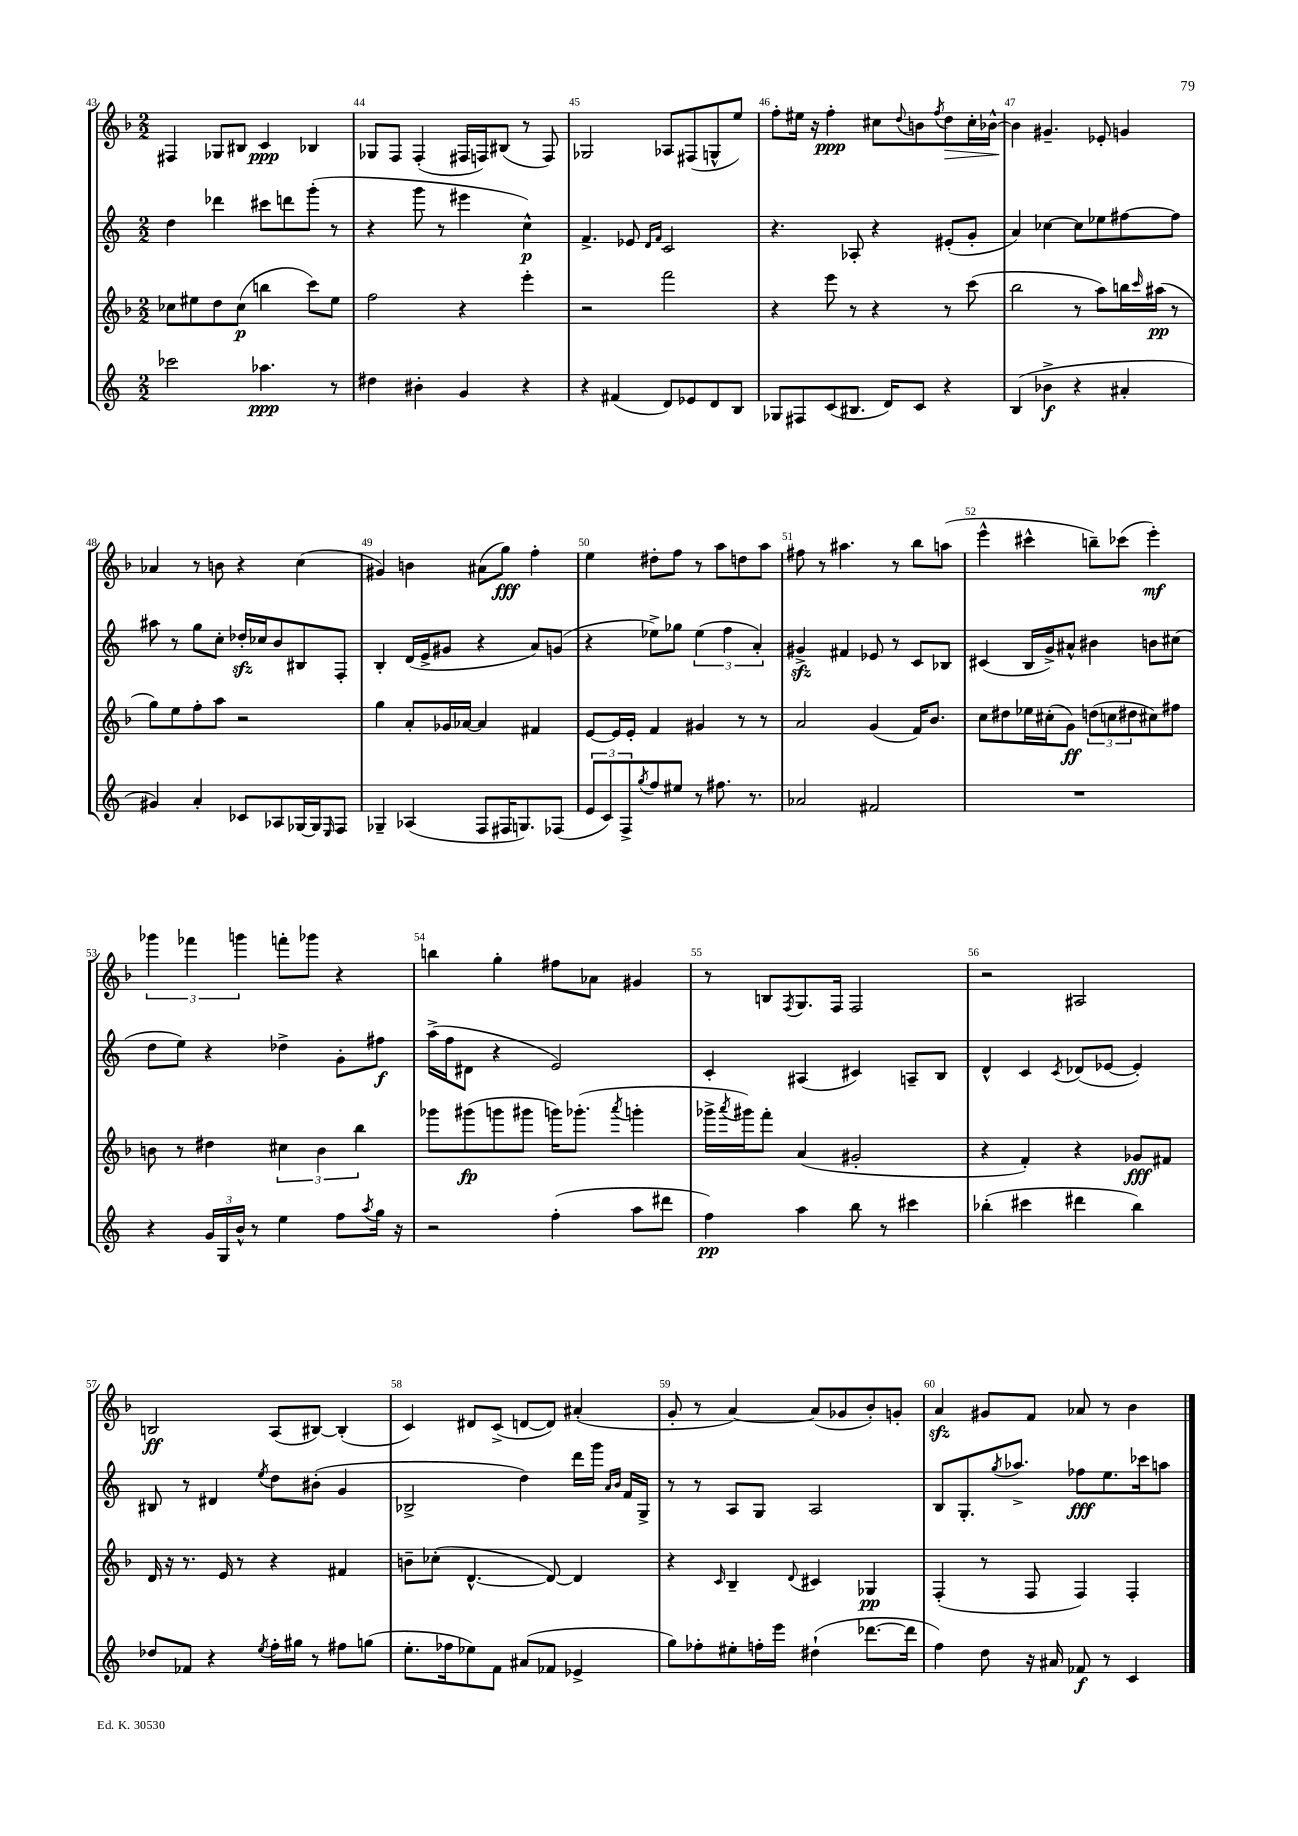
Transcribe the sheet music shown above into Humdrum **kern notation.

**kern	**kern	**kern	**kern
*staff4	*staff3	*staff2	*staff1
*clefG2	*clefG2	*clefG2	*clefG2
*k[]	*k[b-]	*k[]	*k[b-]
*M2/2	*M2/2	*M2/2	*M2/2
2ccc-\	8cc-\L	4dd\	4F#/
.	8ee#\	.	.
.	8dd\	4ddd-\	8G-/L
.	(8cc-\J	.	8B#/J
4.aa-\	4bb\	8ccc#\L	4c/
.	.	8ddd\	.
.	8ccc\L)	(8ggg'\J	4B-/
8r	8ee#\J	8r	.
=	=	=	=
4dd#\	2ff\	4r	8G-/L
.	.	.	8F/J
4b#'\	.	8ggg\	(4F'/
.	.	8r	.
4g/	4r	4eee#\	16F#/LL
.	.	.	16F/J)
.	.	.	(8B#/J
4r	4eee'\	4cc^^\)	8r
.	.	.	8F/)
=	=	=	=
4r	2r	4.f^/	2G-/
(4f#/	.	.	.
.	.	8e-/	.
.	.	16qqd/LL	.
.	.	16qqf/JJ	.
8d/L)	2fff\	2c/	8A-/L
8e-/	.	.	(8F#/
8d/	.	.	8G^^/
8B/J	.	.	8ee/J)
=	=	=	=
8G-/L	4r	4.r	8ff'\L
8F#/	.	.	16ee#\Jk
.	.	.	16r
(8c/	8eee\	.	4ff'\
8.B#/J	8r	8A-'/	.
.	4r	4r	8cc#\L
16d/LK)	.	.	.
.	.	.	8qqdd/
8c/J	.	.	8b\
.	.	.	8qff/
4r	8r	(8e#'/L	8dd\
.	(8ccc\	8g'/J	16cc#'\L
.	.	.	[16b-^^\JJ
=	=	=	=
(4B/	2bb-\	4a/)	4b-\]
4b-^\	.	[4cc-\	4.g#~/
4r	8r	8cc-\]L	.
.	8aa\L)	8ee-\	8e-'/
4a#'/	16bb\L	[8ff#\	4g/
.	16qqccc/	.	.
.	(16aa#\JJ	.	.
.	8r	8ff#\]J	.
=	=	=	=
4g#/)	8gg\L)	8aa#\	4a-/
.	8ee\	8r	.
4a'/	8ff'\	8gg\L	8r
.	8aa\J	8cc'\J	8b\
8c-/L	2r	16dd-'/LL	4r
.	.	16cc-/J	.
8A-/	.	8b/	.
[16G-/L	.	8B#/	(4cc\
16G-/]J	.	.	.
16qqE/	.	.	.
8F/J	.	8F'/J	.
=	=	=	=
4G-~/	4gg\	4B'/	4g#/)
(4A-/	8a'/L	(16d/LL	4b\
.	.	16e^/J	.
.	16g-/L	8g#/J	.
.	[16a-/JJ	.	.
8F/L	4a-/]	4r	(8a#\L
16F#/K	.	.	8gg\J)
8.G/)	.	.	.
.	4f#/	8a/L)	4ff'\
(8F-/J	.	(8g/J	.
=	=	=	=
12e/L	[8e/L	4r	4ee\
12c/)	.	.	.
.	16e/]L	.	.
12F^/	.	.	.
.	16e'/JJ	.	.
8qgg/	.	.	.
8ff/	4f/	8ee-^\L)	8dd#'\L
8ee#/J	.	8gg-\J	8ff\J
8r	4g#/	(6ee-\	8r
8.ff#\	.	.	8aa\L
.	.	6ff\	.
.	8r	.	8dd\
8.r	.	.	.
.	.	6a'/)	.
.	8r	.	8aa\J
=	=	=	=
2a-/	2a/	4g#^/	8ff#\
.	.	.	8r
.	.	4f#/	4.aa#\
2f#/	(4g/	8e-/	.
.	.	8r	8r
.	16f/LK)	8c/L	8bb-\L
.	8.b-/J	.	.
.	.	8B-/J	(8aa\J
=	=	=	=
1r	8cc\L	(4c#/	4eee^^\
.	8dd#\	.	.
.	16ee-\L	16B/LL	4ccc#^^\
.	(16cc#'\J	16g^/J)	.
.	8g\J)	8a#^^/J	.
.	(12dd\L	4b#\	8bb~\L)
.	12cc\	.	.
.	.	.	(8ccc-\J
.	12dd#\	.	.
.	8cc#\)	8b\L	4eee'\)
.	8ff#\J	(8cc#\J	.
=	=	=	=
4r	8b\	8dd\L	6ggg-\
.	8r	8ee\J)	.
.	.	.	6fff-\
24g/LL	4dd#\	4r	.
24G/	.	.	.
24b^^/JJ	.	.	6ggg\
8r	.	.	.
4ee\	6cc#\	4dd-^\	8fff'\L
.	.	.	8ggg-\J
.	6b\	.	.
8ff\L	.	8g'\L	4r
.	6bb-\	.	.
8qaa/	.	.	.
16gg\Jk	.	8ff#\J	.
16r	.	.	.
=	=	=	=
2r	8ggg-\L	(16aa^\LL	4bb\
.	.	16ff\J	.
.	(8ggg#\	8d#\J	.
.	8ggg\	4r	4gg'\
.	8ggg#\J	.	.
(4ff'\	16ggg\LK)	2e/)	8ff#\L
.	(8.ggg-'\J	.	.
.	.	.	8a-\J
.	8qaaa/	.	.
8aa\L	4ggg'\	.	4g#/
8ddd#\J	.	.	.
=	=	=	=
4ff\)	16ggg-^\LL	4c'/	8r
.	8qaaa/	.	.
.	16ggg#\J)	.	.
.	8fff'\J	.	8B/L
.	.	.	8qF/
4aa\	(4a/	(4A#/	8.G/
.	.	.	16F/Jk
8bb\	2g#'/	4c#/)	2F/
8r	.	.	.
4ccc#\	.	8A~/L	.
.	.	8B/J	.
=	=	=	=
(4bb-'\	4r	4d^^/	2r
4ccc#\	4f'/)	4c/	.
.	.	8qc/	.
4ddd#\	4r	(8d-/L	2A#/
.	.	[8e-/J	.
4bb-\)	8g-/L	4e-'/])	.
.	8f#/J	.	.
=	=	=	=
8dd-/L	16d/	8B#/	2B/
.	16r	.	.
8f-/J	8.r	8r	.
4r	.	4d#/	.
.	16e/	.	.
.	8r	.	.
8qee/	.	8qee/	.
16ff'\LL	4r	8dd\L	(8A/L
16gg#\JJ	.	.	.
8r	.	(8b#'\J	[8B#/J)
8ff#\L	4f#/	4g/	(4B#'/]
(8gg\J	.	.	.
=	=	=	=
8.ee'\L	8b~\L	2B-^/	4c/)
.	(8cc-'\J	.	.
16ff-\k	.	.	.
8ee-\)	[4.d^^/	.	8d#/L
8f\J	.	.	(8c^/J
(8a#/L	.	4dd\)	[8d/L
8f-/J	8d/_)	.	8d/]J)
4e-^/	4d/]	16ddd\LL	(4a#'/
.	.	16ggg\JJ	.
.	.	16qqa/LL	.
.	.	16qqb/JJ	.
.	.	16f/LL	.
.	.	16G^/JJ	.
=	=	=	=
8gg\L)	4r	8r	8g'/
8ff-'\	.	8r	8r
.	16qqc/	.	.
8ee#'\	4B-~/	8A/L	[4a/)
16ff'\L	.	8G/J	.
16eee\JJ	.	.	.
.	8qqd/	.	.
(4dd#`\	4c#/	2A/	(8a/]L
.	.	.	8g-/
[8.ddd-\L	4G-/	.	8b-'/)
.	.	.	8g'/J
16ddd-\]Jk	.	.	.
=	=	=	=
4ff\)	(4F'/	8B/L	4a/
.	.	8.G'/	.
8dd\	8r	.	8g#/L
.	.	8qgg/	.
.	.	8.aa-^/J	.
16r	8F/	.	8f/J
16a#/	.	.	.
8f-/	4F/)	8ff-\L	8a-/
8r	.	8.ee\	8r
4c/	4F'/	.	4b-\
.	.	16ccc-\k	.
.	.	8aa\J	.
==	==	==	==
*-	*-	*-	*-
